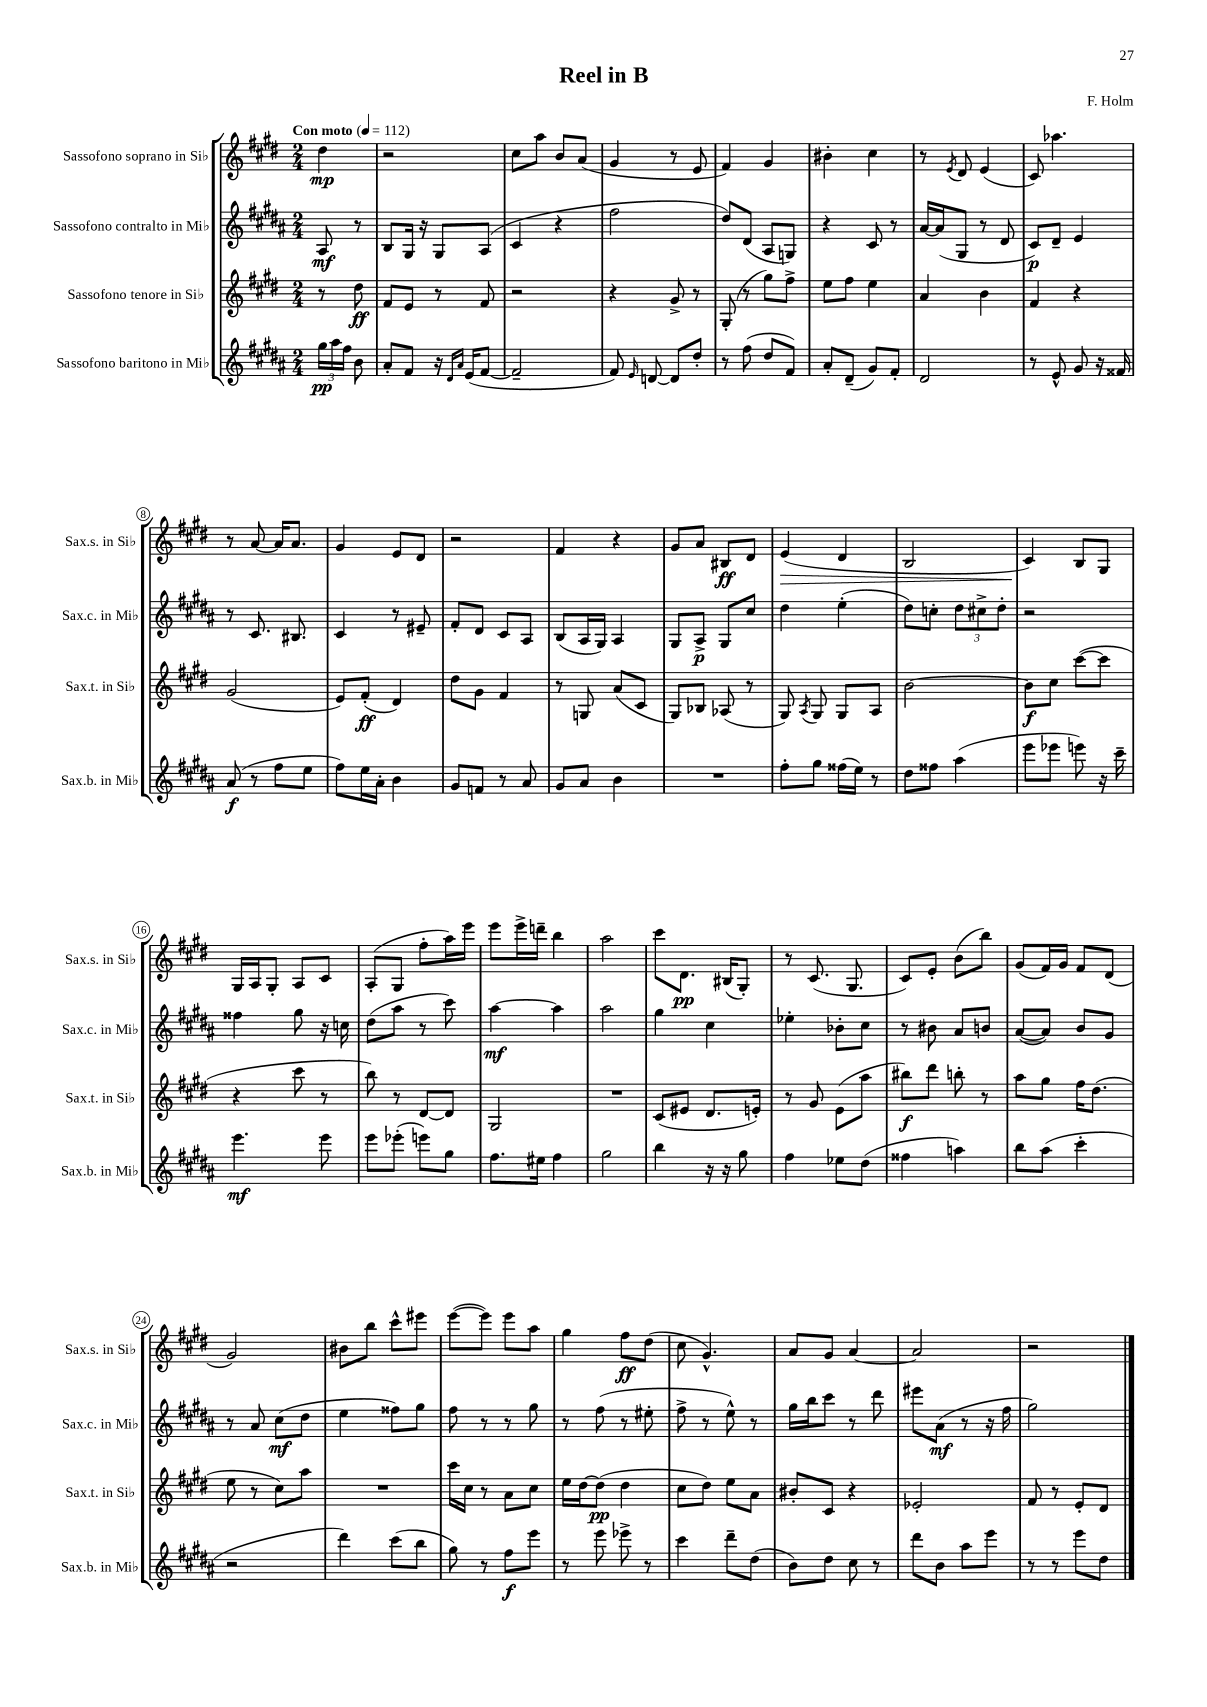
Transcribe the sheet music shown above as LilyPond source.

\header { title = "Reel in B" composer = "F. Holm" }
<<
\new StaffGroup <<
\new Staff = "s0" \with { instrumentName = "Sassofono soprano in Sib" shortInstrumentName = "Sax.s. in Sib" } {
    \clef treble \key e \major \numericTimeSignature \time 2/4 \partial 4 \tempo "Con moto" 4 = 112
    \autoBeamOff dis''4\mp |
    r2 |
    cis''8[ a''8] b'8[ a'8]( |
    gis'4 r8 e'8 |
    fis'4) gis'4 |
    bis'4-. cis''4 |
    r8 \acciaccatura { e'8 } dis'8 e'4( |
    cis'8) aes''4. |
    r8 a'8~ a'16[ a'8.] |
    gis'4 e'8[ dis'8] |
    r2 |
    fis'4 r4 |
    gis'8[ a'8] bis8[\ff dis'8] |
    e'4\>( dis'4 |
    b2 |
    cis'4\!) b8[ gis8] |
    gis16[ a16 gis8]-. a8[ cis'8] |
    a8[-.( gis8] fis''8[-. a''16) e'''16] |
    e'''8[ e'''16-> d'''16]-- b''4 |
    a''2 |
    cis'''8[ dis'8.]\pp bis16[( gis8]-.) |
    r8 cis'8.( gis8. |
    cis'8[) e'8]-. b'8[( b''8]) |
    gis'8[( fis'16) gis'16] fis'8[ dis'8]( |
    gis'2) |
    bis'8[ b''8] cis'''8[-^ eis'''8] |
    e'''8[~( e'''8]) e'''8[ a''8] |
    gis''4 fis''8[\ff dis''8]( |
    cis''8 gis'4.-^) |
    a'8[ gis'8] a'4~ |
    a'2 |
    r2 \bar "|." |
}
\new Staff = "s1" \with { instrumentName = "Sassofono contralto in Mib" shortInstrumentName = "Sax.c. in Mib" } {
    \clef treble \key b \major \numericTimeSignature \time 2/4 \partial 4
    \autoBeamOff ais8\mf r8 |
    b8[ gis16] r16 gis8[ ais8]( |
    cis'4 r4 |
    fis''2 |
    dis''8[) dis'8]( ais8[ g8]) |
    r4 cis'8 r8 |
    ais'16[~ ais'16( gis8] r8 dis'8 |
    cis'8[\p) dis'8]-- e'4 |
    r8 cis'8. bis8. |
    cis'4 r8 eis'8-- |
    fis'8[-. dis'8] cis'8[ ais8] |
    b8[( ais16 gis16]) ais4 |
    gis8[ ais8]->\p gis8[ cis''8] |
    dis''4 e''4-.( |
    dis''8[) c''8]-. \tuplet 3/2 { dis''8[ cis''8-> dis''8]-. } |
    r2 |
    fisis''4 gis''8 r16 c''16 |
    dis''8[( ais''8] r8 cis'''8) |
    ais''4~\mf ais''4 |
    ais''2 |
    gis''4 cis''4 |
    ees''4-. bes'8[-. cis''8] |
    r8 bis'8 ais'8[ b'8] |
    ais'8[~( ais'8]) b'8[ gis'8] |
    r8 ais'8 cis''8[\mf( dis''8] |
    e''4 fisis''8[) gis''8] |
    fis''8 r8 r8 gis''8 |
    r8 fis''8( r8 eis''8-. |
    fis''8-> r8 e''8-^) r8 |
    gis''16[ b''16 cis'''8] r8 dis'''8 |
    eis'''8[ ais'8]\mf( r8 r16 fis''16 |
    gis''2) \bar "|." |
}
\new Staff = "s2" \with { instrumentName = "Sassofono tenore in Sib" shortInstrumentName = "Sax.t. in Sib" } {
    \clef treble \key e \major \numericTimeSignature \time 2/4 \partial 4
    \autoBeamOff r8 dis''8\ff |
    fis'8[ e'8] r8 fis'8 |
    r2 |
    r4 gis'8-> r8 |
    gis8-.( r8 gis''8[) fis''8]-> |
    e''8[ fis''8] e''4 |
    a'4 b'4 |
    fis'4 r4 |
    gis'2( |
    e'8[) fis'8]-.\ff( dis'4) |
    dis''8[ gis'8] fis'4 |
    r8 g8 a'8[( cis'8] |
    gis8[) bes8] aes8( r8 |
    gis8) \acciaccatura { a8 } gis8 gis8[ a8] |
    b'2~ |
    b'8[\f cis''8] cis'''8[~( cis'''8] |
    r4 cis'''8 r8 |
    b''8) r8 dis'8[~ dis'8] |
    gis2 |
    R2 |
    cis'8[( eis'8] dis'8.[ e'16]-.) |
    r8 gis'8 e'8[( a''8] |
    bis''8[\f) dis'''8] b''8-. r8 |
    a''8[ gis''8] fis''16[ dis''8.]( |
    e''8 r8 cis''8[) a''8] |
    R2 |
    cis'''16[ cis''16] r8 a'8[ cis''8] |
    e''16[ dis''16~ dis''8]\pp( dis''4 |
    cis''8[ dis''8]) e''8[ a'8] |
    bis'8[-. cis'8] r4 |
    ees'2-. |
    fis'8 r8 e'8[-. dis'8] \bar "|." |
}
\new Staff = "s3" \with { instrumentName = "Sassofono baritono in Mib" shortInstrumentName = "Sax.b. in Mib" } {
    \clef treble \key b \major \numericTimeSignature \time 2/4 \partial 4
    \autoBeamOff \tuplet 3/2 { gis''16[\pp ais''16 fis''16] } b'8 |
    ais'8[-. fis'8] r16 \grace { dis'16[ ais'16] } e'16[( fis'8]~ |
    fis'2-- |
    fis'8) \grace { e'16 } d'8~ d'8[ dis''8]-. |
    r8 fis''8( dis''8[ fis'8]) |
    ais'8[-. dis'8]--( gis'8[) fis'8]-. |
    dis'2 |
    r8 e'8-^ gis'8 r16 fisis'16 |
    ais'8\f( r8 fis''8[ e''8] |
    fis''8[) e''16 ais'16]-. b'4 |
    gis'8[ f'8] r8 ais'8 |
    gis'8[ ais'8] b'4 |
    R2 |
    fis''8[-. gis''8] fisis''16[( e''16]) r8 |
    dis''8[ fisis''8] ais''4( |
    e'''8[ ees'''8] e'''8) r16 cis'''16-- |
    e'''4.\mf e'''8 |
    e'''8[ ees'''8]-.( e'''8[) gis''8] |
    fis''8.[ eis''16] fis''4 |
    gis''2 |
    b''4 r16 r16 gis''8 |
    fis''4 ees''8[ dis''8]( |
    fisis''4 a''4) |
    b''8[ ais''8]( cis'''4-. |
    r2 |
    dis'''4) cis'''8[( b''8] |
    gis''8) r8 fis''8[\f e'''8] |
    r8 e'''8 ees'''8-> r8 |
    cis'''4 dis'''8[-- dis''8]( |
    b'8[) dis''8] cis''8 r8 |
    dis'''8[ b'8] ais''8[ e'''8] |
    r8 r8 e'''8[ dis''8] \bar "|." |
}
>>
>>
\layout { \context { \Score \override BarNumber.stencil = #(make-stencil-circler 0.1 0.3 ly:text-interface::print) } }
